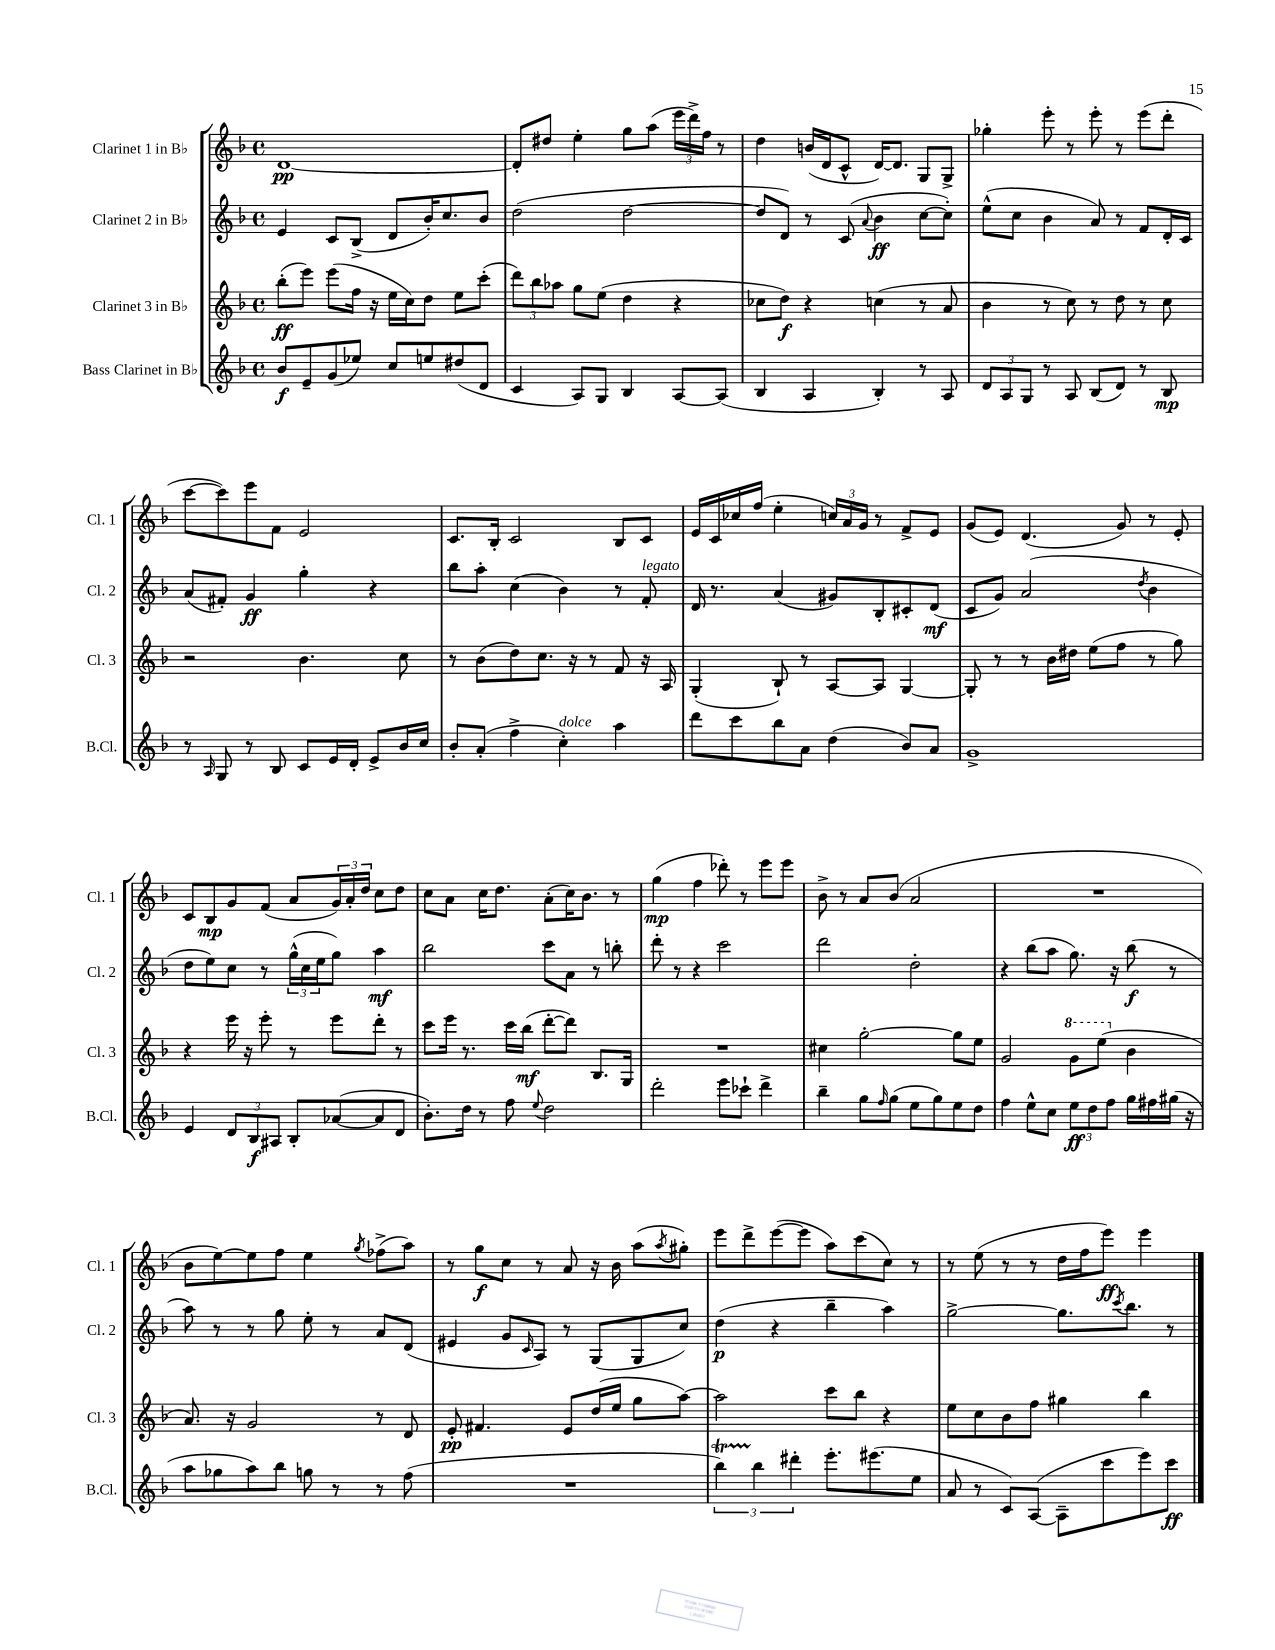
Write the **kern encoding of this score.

**kern	**kern	**kern	**kern
*staff4	*staff3	*staff2	*staff1
*clefG2	*clefG2	*clefG2	*clefG2
*k[b-]	*k[b-]	*k[b-]	*k[b-]
*M4/4	*M4/4	*M4/4	*M4/4
*met(c)	*met(c)	*met(c)	*met(c)
8b-/L	(8bb-'\L	4e/	[1d
8e~/	8eee\J)	.	.
(8g/	(8eee\L	8c/L	.
8ee-/J)	16ff\Jk	(8B-^/J	.
.	16r	.	.
8cc/L	16ee\LL	8d/L	.
.	16cc\J)	.	.
8ee/	8dd\J	16b-'/K)	.
.	.	8.cc/	.
(8dd#/	8ee\L	.	.
8d/J	(8ccc'\J	8b-/J	.
=	=	=	=
4c/	12ddd\L)	(2dd\	8d'/]L
.	12bb-\	.	.
.	.	.	8dd#/J
.	12aa-\J	.	.
8A/L)	8gg\L	.	4ee'\
8G/J	(8ee\J	.	.
4B-/	4dd\	[2dd\	8gg\L
.	.	.	(8aa\J
[8A/L	4r	.	24eee\LL
.	.	.	24ddd^\)
.	.	.	24ff\JJ
(8A/]J	.	.	8r
=	=	=	=
4B-/	8cc-\L	8dd/]L	4dd\
.	8dd\J)	8d/J)	.
4A/	4r	8r	(16b/LL
.	.	.	16d/J
.	.	(8c/	8c^^/J
.	.	8qqa/	.
4B-'/)	(4cc\	4b-\	[16d/LK)
.	.	.	8.d/]J
8r	8r	[8cc\L	8G/L
8A/	8a/	8cc'\]J)	8G^/J
=	=	=	=
12d/L	4b-\	(8ee^^\L	4gg-'\
12A/	.	.	.
.	.	8cc\J	.
12G/J	.	.	.
8r	8r	4b-\	8eee'\
8A/	8cc\)	.	8r
(8B-/L	8r	8a/)	8eee'\
8d/J)	8dd\	8r	8r
8r	8r	8f/L	(8eee\L
8B-/	8cc\	16d'/L	8ddd'\J
.	.	16c/JJ	.
=	=	=	=
8r	2r	(8a/L	[8ccc\L
16qqA/	.	.	.
8G/	.	8f#'/J)	8ccc\])
8r	.	4g/	8eee\
8B-/	.	.	8f\J
8c/L	4.b-\	4gg'\	2e/
16e/L	.	.	.
16d'/JJ	.	.	.
8e^/L	.	4r	.
16b-/L	8cc\	.	.
16cc/JJ	.	.	.
=	=	=	=
8b-'/L	8r	8bb-\L	8.c/L
(8a'/J	(8b-\L	8aa'\J	.
.	.	.	16B-'/Jk
4ff^\	8dd\)	(4cc\	2c/
.	8.cc\J	.	.
4cc'\)	.	4b-\)	.
.	16r	.	.
.	8r	.	.
4aa\	8f/	8r	8B-/L
.	16r	8f'/	8c/J
.	16A/	.	.
=	=	=	=
8ddd\L	(4G'/	16d/	16e/LL
.	.	8.r	16c/
8ccc\	.	.	16cc-/
.	.	.	(16ff/JJ
8bb-\	8B-`/)	(4a/	4ee'\
8a\J	8r	.	.
(4dd\	[8A/L	8g#/L)	24cc/LL)
.	.	.	24a/
.	.	.	24g/JJ
.	8A/]J	8B-'/	8r
8b-/L)	[4G/	8c#'/	8f^/L
8a/J	.	(8d/J	8e/J
=	=	=	=
1g^	8G'/]	8c/L	(8g/L
.	8r	8g/J)	8e/J)
.	8r	(2a/	(4.d/
.	16b-\LL	.	.
.	16dd#\JJ	.	.
.	(8ee\L	.	.
.	8ff\J	.	8g/)
.	.	8qdd/	.
.	8r	4b-\	8r
.	8gg\)	.	8e'/
=	=	=	=
4e/	4r	8dd\L	8c/L
.	.	8ee\)	8B-/
12d/L	16eee\	8cc\J	8g/
.	16r	.	.
12B-/	.	.	.
.	8eee'\	8r	(8f/J
12A#/J	.	.	.
8B-'/L	8r	(24gg^^\LL	8a/L
.	.	24cc\	.
.	.	24ee\J	.
([8a-/	8eee\L	8gg\J)	24g/L)
.	.	.	24a'/
.	.	.	24dd/JJ
8a-/]	8ddd'\J	4aa\	8cc\L
8d/J	8r	.	8dd\J
=	=	=	=
8.b-'\L)	8ccc\L	2bb-\	8cc\L
.	16eee\Jk	.	8a\J
16dd\Jk	8.r	.	.
8r	.	.	16cc\LK
.	.	.	8.dd\J
8ff\	16ccc\LL	.	.
.	(16bb-\JJ	.	.
8qqee/	.	.	.
2dd\	[8ddd'\L	8ccc\L	(8a'\L
.	8ddd\]J)	8a\J	16cc\K)
.	.	.	8.b-\J
.	8.B-/L	8r	.
.	.	8bb'\	8r
.	16G/Jk	.	.
=	=	=	=
2ddd'\	1r	8ddd'\	(4gg\
.	.	8r	.
.	.	4r	4ff\
8eee\L	.	2ccc\	8ddd-'\)
8ccc-`\J	.	.	8r
4ddd^\	.	.	8eee\L
.	.	.	8eee\J
=	=	=	=
4bb-~\	4cc#\	2ddd\	8b-^\
.	.	.	8r
8gg\L	[2gg'\	.	8a/L
16qqff/	.	.	.
(8gg\J	.	.	(8b-/J
8ee\L	.	2dd'\	2a/
8gg\)	.	.	.
8ee\	8gg\]L	.	.
8dd\J	8ee\J	.	.
=	=	=	=
4ff\	2g/	4r	1r
8ee^^\L	.	(8bb-\L	.
8cc\J	.	8aa\J	.
12ee\L	8gg\L	8.gg\)	.
12dd\	.	.	.
.	(8eee\J	.	.
12ff\J	.	.	.
.	.	16r	.
16gg\LL	4b-\	(8bb-\	.
16ff#\	.	.	.
(16gg#\JJ	.	8r	.
16r	.	.	.
=	=	=	=
8aa\L	8.a/)	8aa\)	8b-\L
8gg-\	.	8r	[8ee\)
.	16r	.	.
8aa\)	2g/	8r	8ee\]
8bb-\J	.	8gg\	8ff\J
8gg\	.	8ee'\	4ee\
8r	.	8r	.
.	.	.	8qgg/
8r	8r	8a/L	(8ff-^\L
(8ff\	8d/	(8d/J	8aa\J)
=	=	=	=
1r	8e'/	4e#/	8r
.	4.f#/	.	8gg\L
.	.	8g/L	8cc\J
.	.	16qqc/	.
.	.	8A/J)	8r
.	8e/L	8r	8a/
.	(16dd/L	(8G/L	16r
.	16ee/JJ	.	16b-\
.	8gg\L	8G/	(8aa\L
.	.	.	8qaa/
.	[8aa\J)	8cc/J)	8gg#'\J)
=	=	=	=
6bb-\)	2aa\]	(4dd\	8eee\L
.	.	.	8ddd^\
6bb-\	.	.	.
.	.	4r	([8eee\
6ddd#'\	.	.	.
.	.	.	8eee\]J
8.eee'\L	8ccc\L	4bb-~\	8aa\L)
.	8bb-\J	.	(8ccc\
(8.eee#\	.	.	.
.	4r	4aa\)	8cc\J)
8ee\J	.	.	8r
=	=	=	=
8a/	8ee\L	[2gg^\	8r
8r	8cc\	.	(8ee\
8c/L)	8b-\	.	8r
([8A/J	8ff\J	.	8r
8A~\]L	4gg#\	8.gg\]L	16dd\LL
.	.	.	16ff\J
8ccc\	.	.	8eee\J)
.	.	8qccc/	.
.	.	8.bb-\J	.
8eee\)	4bb-\	.	4eee\
8ccc\J	.	8r	.
==	==	==	==
*-	*-	*-	*-
